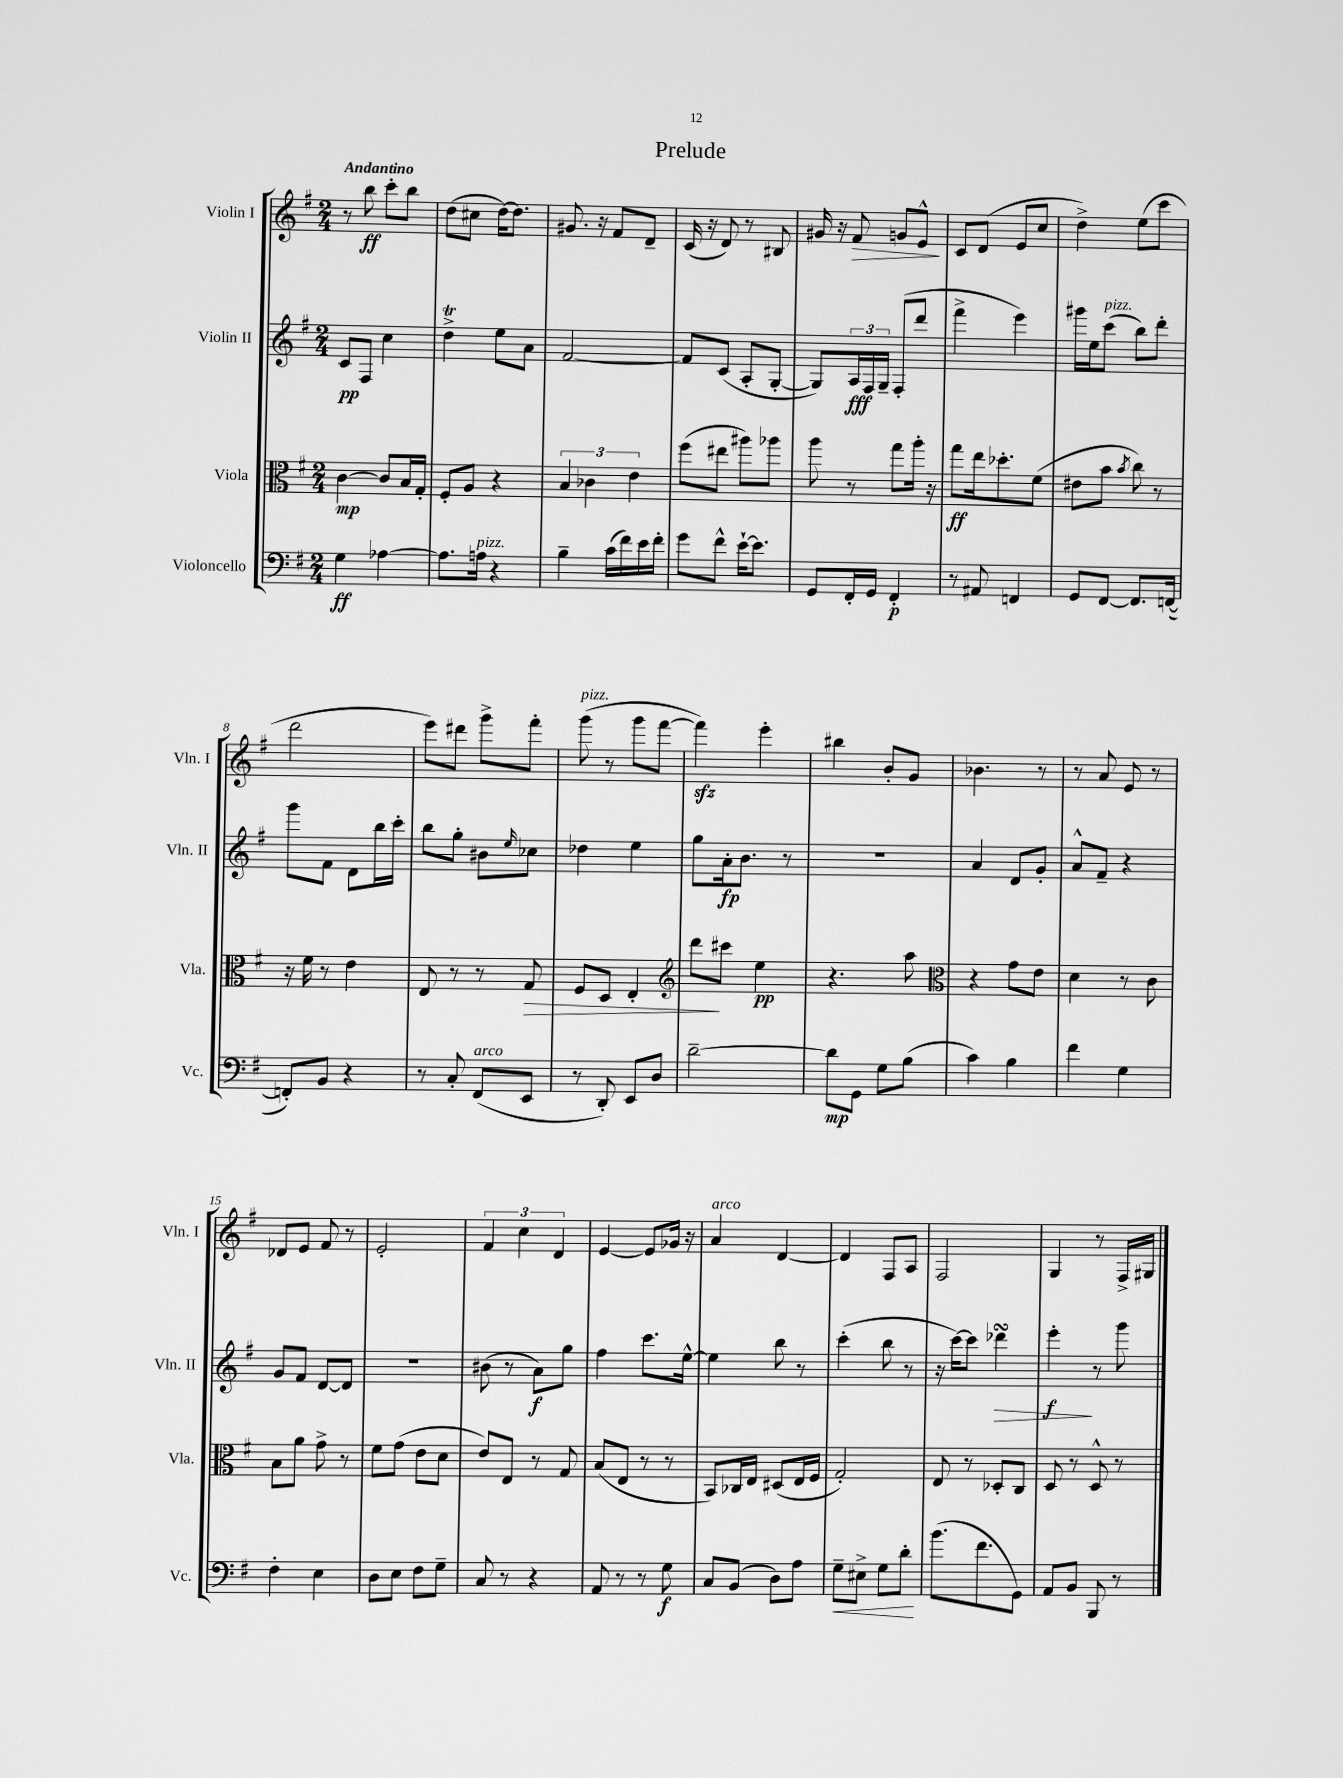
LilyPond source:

\header { title = "Prelude" }
<<
\new StaffGroup <<
\new Staff = "s0" \with { instrumentName = "Violin I" shortInstrumentName = "Vln. I" } {
    \clef treble \key g \major \numericTimeSignature \time 2/4 \tempo "Andantino"
    r8 b''8\ff c'''8-. b''8 |
    d''8( cis''8 d''16~) d''8. |
    gis'8. r16 fis'8 d'8-- |
    c'16( r16 d'8) r8 bis8 |
    gis'16 r16 fis'8\> g'8 e'8-^\! |
    c'8 d'8( e'8 c''8 |
    d''4->) e''8( c'''8 |
    d'''2 |
    e'''8) dis'''8 g'''8-> fis'''8-. |
    g'''8^\markup { \italic "pizz." }( r8 g'''8 fis'''8~ |
    fis'''4\sfz) e'''4-. |
    bis''4 b'8-. g'8 |
    bes'4. r8 |
    r8 a'8 e'8 r8 |
    des'8 e'8 fis'8 r8 |
    e'2-. |
    \tuplet 3/2 { fis'4 c''4 d'4 } |
    e'4~ e'8 ges'16 r16 |
    a'4^\markup { \italic "arco" } d'4~ |
    d'4 fis8 a8 |
    fis2 |
    g4 r8 fis16-> gis16 \bar "|." |
}
\new Staff = "s1" \with { instrumentName = "Violin II" shortInstrumentName = "Vln. II" } {
    \clef treble \key g \major \numericTimeSignature \time 2/4
    c'8\pp fis8 c''4 |
    d''4->\trill e''8 a'8 |
    fis'2~ |
    fis'8 c'8( a8-. g8~-. |
    g8) \tuplet 3/2 { a16\fff fis16 g16-- } fis8-.( d'''8 |
    fis'''4-> e'''4) |
    gis'''16 e''16 c'''8^\markup { \italic "pizz." }( b''8) d'''8-. |
    g'''8 fis'8 d'8 b''16 c'''16-. |
    b''8 g''8-. bis'8 \grace { e''16 } ces''8 |
    des''4 e''4 |
    g''8 a'16-.\fp b'8. r8 |
    R2 |
    a'4 d'8 g'8-. |
    a'8-^ fis'8-- r4 |
    g'8 fis'8 d'8~ d'8 |
    r2 |
    bis'8( r8 a'8\f) g''8 |
    fis''4 c'''8. e''16~-^ |
    e''4 b''8 r8 |
    c'''4-.( b''8 r8 |
    r16 c'''16~) c'''8 des'''4\turn\> |
    e'''4-.\f\! r8 g'''8 \bar "|." |
}
\new Staff = "s2" \with { instrumentName = "Viola" shortInstrumentName = "Vla." } {
    \clef alto \key g \major \numericTimeSignature \time 2/4
    c'4~\mp c'8 b16 g16-. |
    fis8-. a8 r4 |
    \tuplet 3/2 { b4 ces'4 e'4 } |
    fis''8( eis''8 ais''8) aes''8 |
    a''8 r8 g''8 a''16-. r16 |
    g''8\ff e''16 des''8.-. fis'8( |
    eis'8 b'8 \acciaccatura { b'8 } c''8) r8 |
    r16 fis'16 r8 e'4 |
    e8 r8 r8 g8\> |
    fis8 d8 e4-. |
    \clef treble d'''8\! cis'''8 e''4\pp |
    r4. a''8 |
    \clef alto r4 g'8 e'8 |
    d'4 r8 c'8 |
    b8 a'8 g'8-> r8 |
    fis'8 g'8( e'8 d'8 |
    e'8) e8 r8 g8 |
    b8( e8 r8 r8 |
    b,8) ces16 e16 dis8( e16 fis16 |
    g2-.) |
    e8 r8 des8-. c8 |
    d8 r8 d8-^ r8 \bar "|." |
}
\new Staff = "s3" \with { instrumentName = "Violoncello" shortInstrumentName = "Vc." } {
    \clef bass \key g \major \numericTimeSignature \time 2/4
    g4\ff aes4~ |
    aes8. a16^\markup { \italic "pizz." } r4 |
    b4-- c'16( fis'16) e'16 fis'16-. |
    g'8 fis'8-^ e'16~-! e'8. |
    g,8 fis,16-. g,16 fis,4-.\p |
    r8 ais,8 f,4 |
    g,8 fis,8~ fis,8. f,16~( |
    f,8-.) b,8 r4 |
    r8 c8-. fis,8^\markup { \italic "arco" }( e,8 |
    r8 d,8-.) e,8 d8 |
    d'2~-- |
    d'8\mp g,8 g8 b8( |
    c'4) b4 |
    fis'4 g4 |
    fis4-. e4 |
    d8 e8 fis8 g8-- |
    c8 r8 r4 |
    a,8 r8 r8 g8\f |
    c8 b,8( d8) a8 |
    g8--\< eis8-> g8 d'8-.\! |
    b'8.( fis'8. g,8) |
    a,8 b,8 b,,8 r8 \bar "|." |
}
>>
>>
